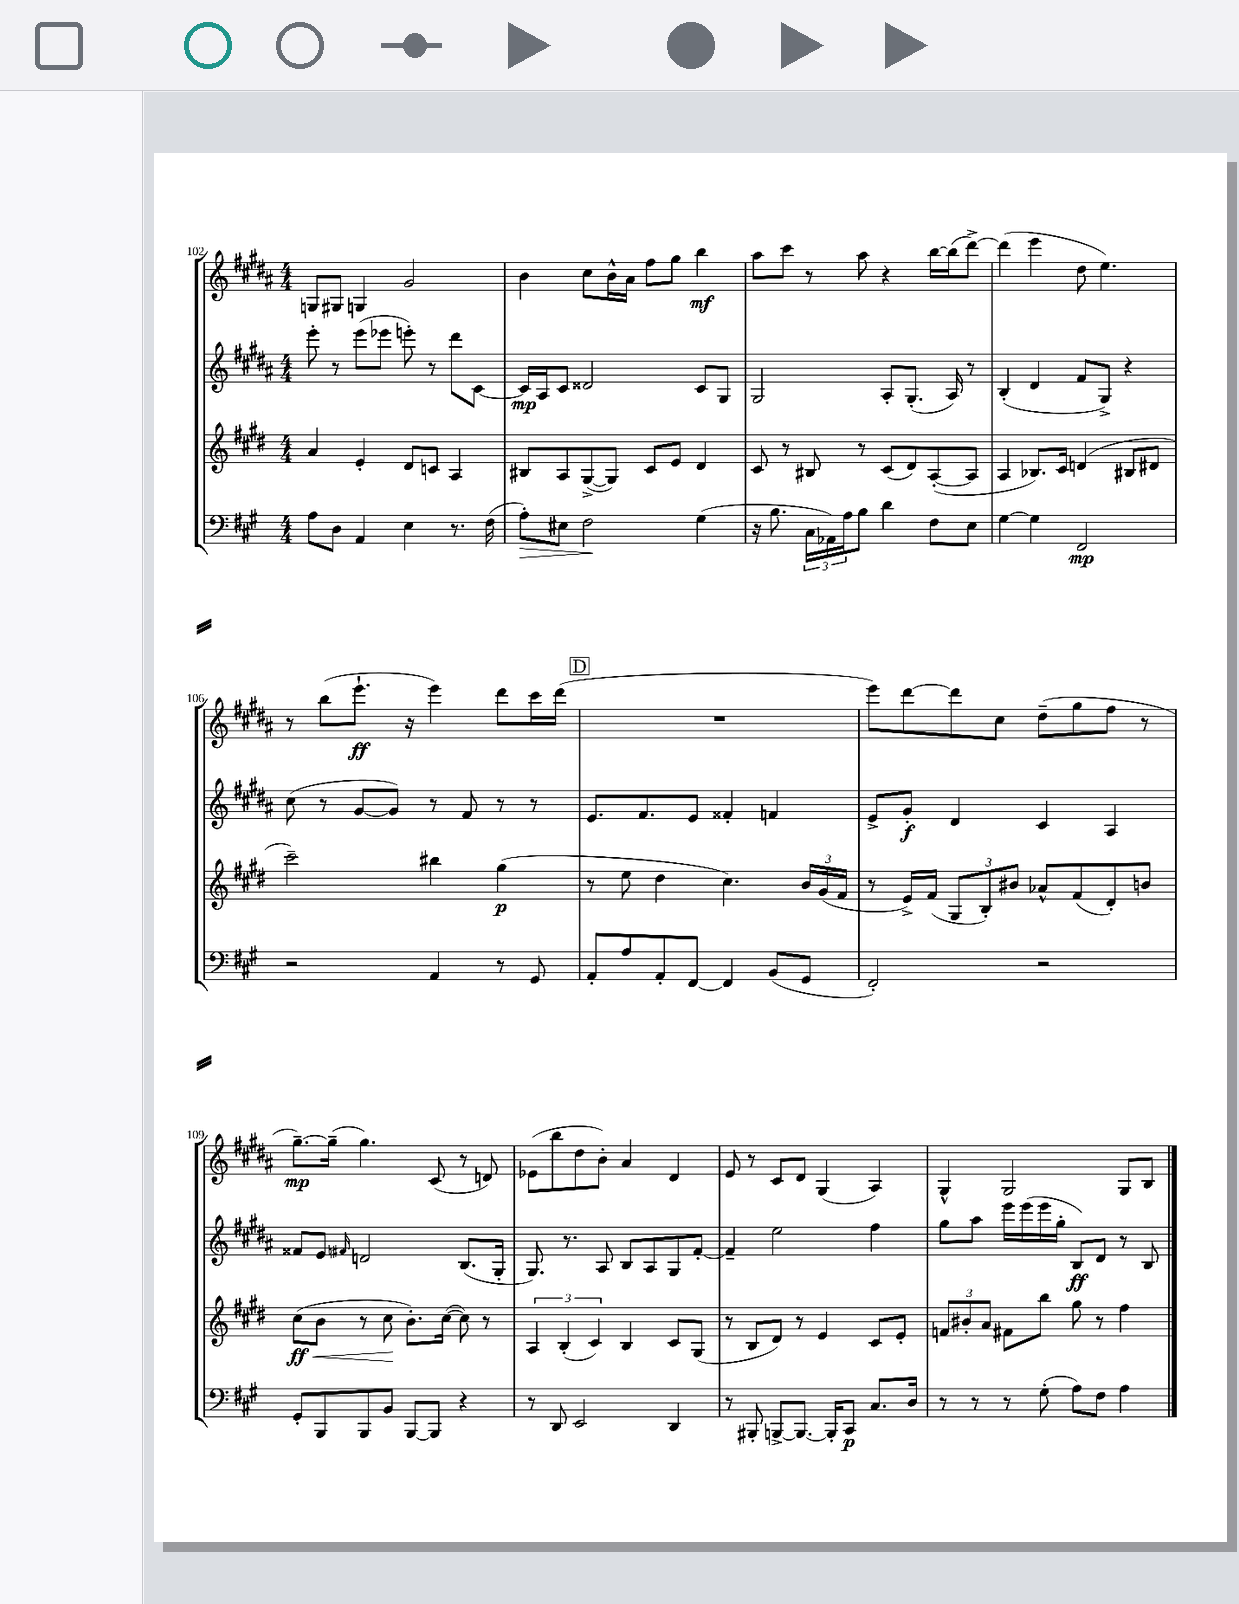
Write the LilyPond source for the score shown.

<<
\new StaffGroup <<
\new Staff = "s0" {
    \clef treble \key b \major \numericTimeSignature \time 4/4
    g8 gis8 g4 gis'2 |
    b'4 cis''8 b'16-^ ais'16 fis''8 gis''8 b''4\mf |
    ais''8 cis'''8 r8 ais''8 r4 b''16~ b''16( dis'''8~->) |
    dis'''4( e'''4 dis''8 e''4.) |
    r8 b''8( e'''8.-!\ff r16 e'''4) dis'''8 cis'''16 dis'''16( |
    \mark \markup { \box "D" } R1 |
    e'''8) dis'''8~ dis'''8 cis''8 dis''8--( gis''8 fis''8 r8 |
    gis''8.~--\mp) gis''16--( gis''4.) cis'8( r8 d'8) |
    ees'8( b''8 dis''8 b'8-.) ais'4 dis'4 |
    e'8 r8 cis'8 dis'8 gis4( ais4) |
    gis4-^ gis2 gis8 b8 \bar "|." |
}
\new Staff = "s1" {
    \clef treble \key b \major \numericTimeSignature \time 4/4
    e'''8-. r8 e'''8( ees'''8 e'''8-.) r8 dis'''8 cis'8~ |
    cis'16\mp ais16 cis'8 disis'2 cis'8 gis8 |
    gis2 ais8-. gis8.-.( ais16) r8 |
    b4-.( dis'4 fis'8 gis8->) r4 |
    cis''8( r8 gis'8~ gis'8) r8 fis'8 r8 r8 |
    \mark \markup { \box "D" } e'8. fis'8. e'8 fisis'4-. f'4 |
    e'8-> gis'8-.\f dis'4 cis'4 ais4 |
    fisis'8 e'8 \grace { fis'16 } d'2 b8.( gis16-. |
    gis8.) r8. ais8 b8 ais8 gis8 fis'8~-. |
    fis'4-- e''2 fis''4 |
    gis''8 ais''8 e'''16 e'''16( e'''16 gis''16-. b8\ff) dis'8 r8 b8 \bar "|." |
}
\new Staff = "s2" {
    \clef treble \key e \major \numericTimeSignature \time 4/4
    a'4 e'4-. dis'8 c'8 a4 |
    bis8 a8 gis8~->( gis8) cis'8 e'8 dis'4 |
    cis'8 r8 bis8 r8 cis'8( dis'8) a8~-.( a8 |
    a4 bes8.) cis'16 d'4( bis8 dis'8 |
    cis'''2--) bis''4 gis''4\p( |
    \mark \markup { \box "D" } r8 e''8 dis''4 cis''4.) \tuplet 3/2 { b'16 gis'16( fis'16 } |
    r8 e'16->) fis'16( \tuplet 3/2 { gis8 b8-.) bis'8 } aes'8-^ fis'8( dis'8-.) b'8 |
    cis''8\ff\<( b'8 r8 cis''8\! b'8.-.) cis''16~( cis''8) r8 |
    \tuplet 3/2 { a4 b4-.( cis'4) } b4 cis'8 gis8( |
    r8 b8 dis'8) r8 e'4 cis'8 e'8-. |
    \tuplet 3/2 { f'8 bis'8-. a'8 } fis'8 b''8 gis''8 r8 fis''4 \bar "|." |
}
\new Staff = "s3" {
    \clef bass \key a \major \numericTimeSignature \time 4/4
    a8 d8 a,4 e4 r8. fis16( |
    a8-.\>) eis8 fis2\! gis4( |
    r16 b8. \tuplet 3/2 { cis16 aes,16) a16 } b8 d'4 fis8 e8 |
    gis4~ gis4 fis,2\mp |
    r2 a,4 r8 gis,8 |
    \mark \markup { \box "D" } a,8-. a8 a,8-. fis,8~ fis,4 b,8( gis,8 |
    fis,2-.) r2 |
    gis,8-. b,,8 b,,8 b,8 b,,8~ b,,8 r4 |
    r8 d,8 e,2 d,4 |
    r8 bis,,8-. b,,8~-> b,,8.~ b,,16-. cis,8\p cis8. d16 |
    r8 r8 r8 gis8-.( a8) fis8 a4 \bar "|." |
}
>>
>>
\layout { \context { \Score currentBarNumber = #102 } }
